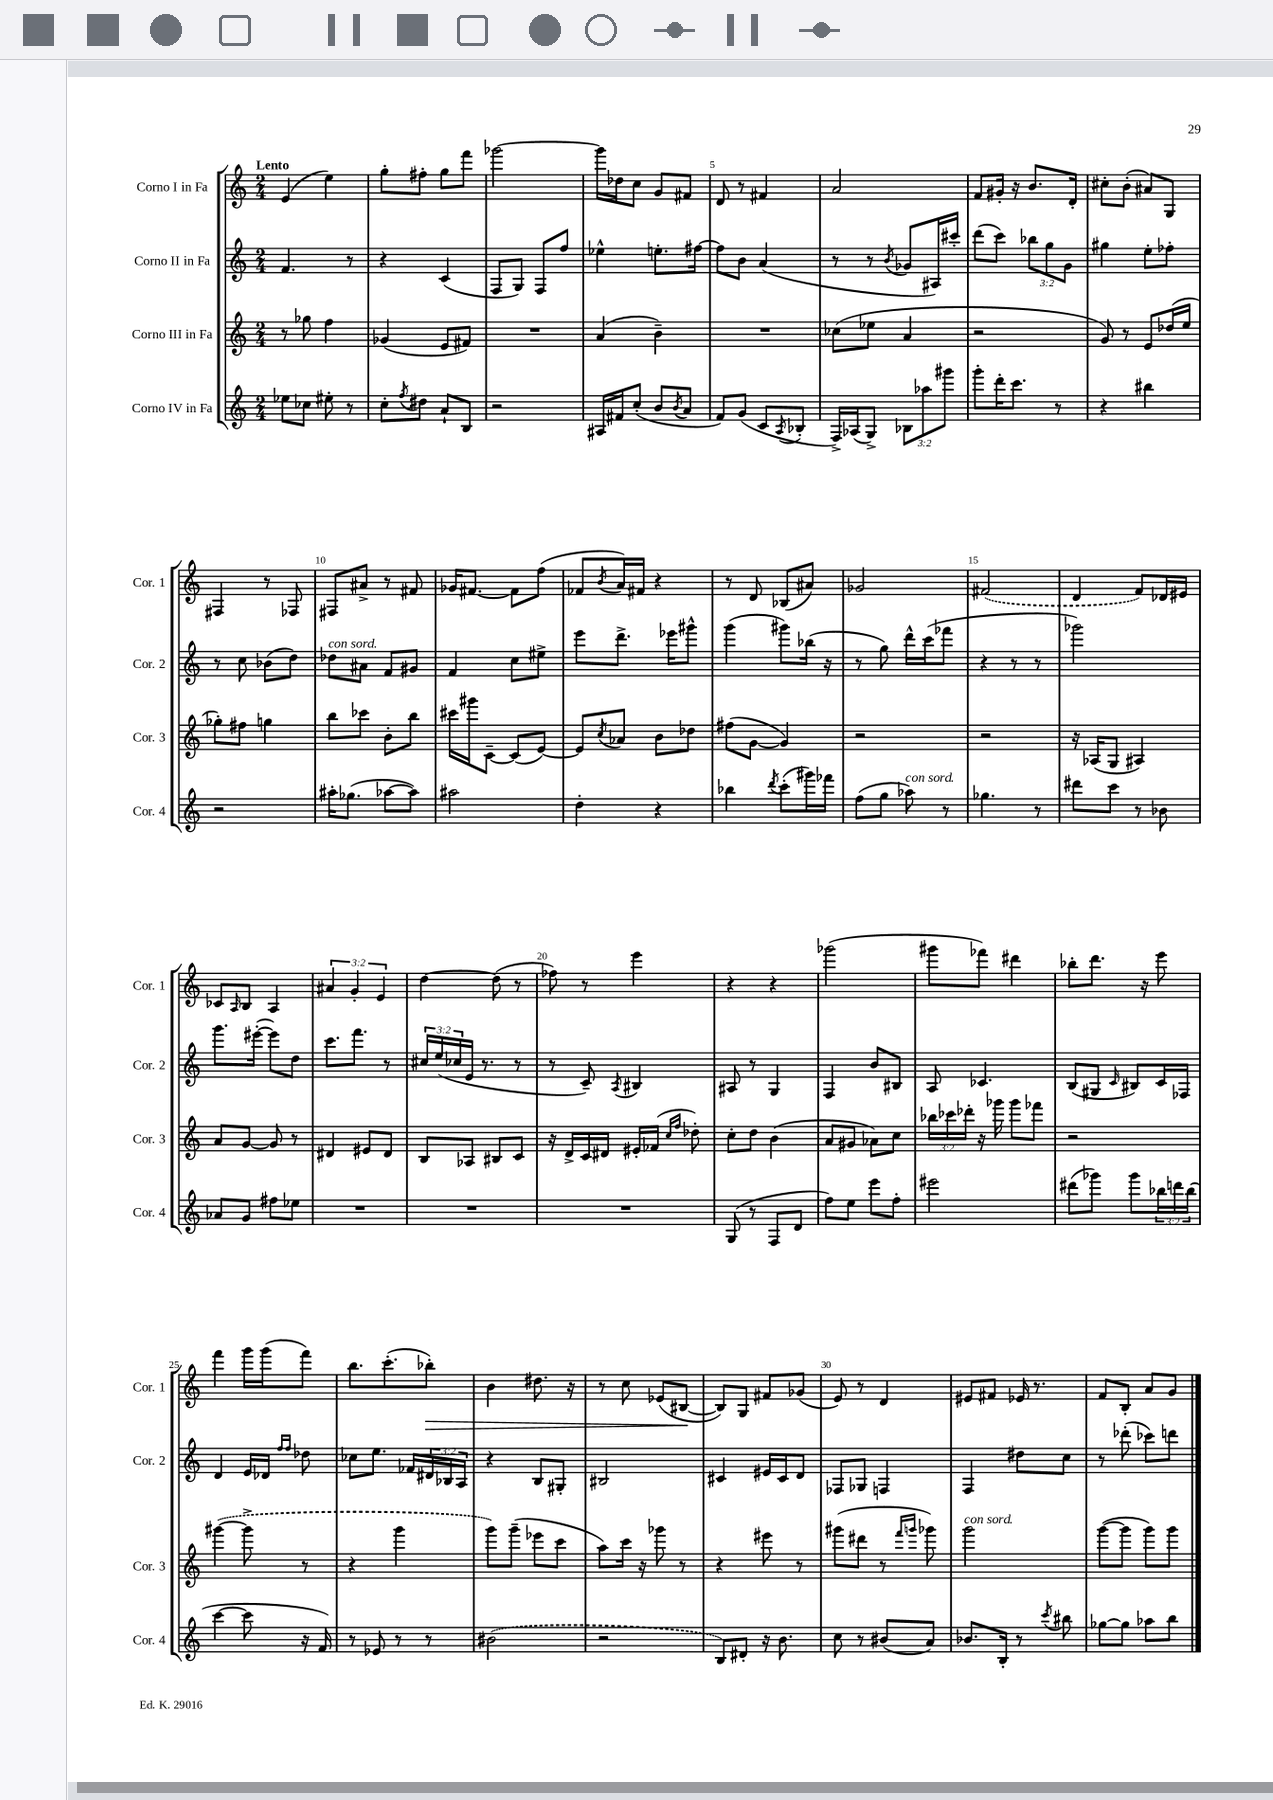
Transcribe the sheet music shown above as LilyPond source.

<<
\new StaffGroup <<
\new Staff = "s0" \with { instrumentName = "Corno I in Fa" shortInstrumentName = "Cor. 1" } {
    \clef treble \key c \major \numericTimeSignature \time 2/4 \override Staff.TupletNumber.text = #tuplet-number::calc-fraction-text \tempo "Lento"
    e'4( e''4) |
    g''8-. fis''8-. g''8 f'''8 |
    ges'''2~ |
    ges'''16 des''16 c''8 g'8 fis'8 |
    d'8 r8 fis'4 |
    a'2 |
    f'8 gis'16-. r16 b'8. d'16-. |
    cis''8-. b'8-.( ais'8) g8 |
    fis4 r8 fes8 |
    fis8 ais'8-> r8 fis'8 |
    ges'16 fis'8.~ fis'8 f''8( |
    fes'8 \acciaccatura { b'8 } a'16) fis'16 r4 |
    r8 d'8 bes8( ais'8) |
    ges'2 |
    \once \slurDashed fis'2( |
    d'4 f'8) des'16 eis'16 |
    ces'8 \grace { a16 } b8 a4 |
    \tuplet 3/2 { ais'4 g'4-. e'4 } |
    d''4~ d''8( r8 |
    fes''8) r8 e'''4 |
    r4 r4 |
    ges'''2( |
    gis'''8 fes'''8) dis'''4 |
    bes''8-. d'''8. r16 e'''8 |
    f'''4 g'''16 g'''16( f'''8) |
    b''8. c'''8.-.( bes''8-.\>) |
    b'4 dis''8. r16 |
    r8 c''8 ees'8( bis8~\! |
    bis8) g8 fis'8 ges'8( |
    e'8) r8 d'4 |
    eis'8 fis'8 ees'16 r8. |
    f'8 b8-. a'8 g'8 \bar "|." |
}
\new Staff = "s1" \with { instrumentName = "Corno II in Fa" shortInstrumentName = "Cor. 2" } {
    \clef treble \key c \major \numericTimeSignature \time 2/4 \override Staff.TupletNumber.text = #tuplet-number::calc-fraction-text
    f'4. r8 |
    r4 c'4( |
    f8 g8) f8 f''8 |
    ees''4-^ e''8.-. fis''16~ |
    fis''8 b'8 a'4( |
    r8 r8 \acciaccatura { b'8 } ges'8 ais16) cis'''16-. |
    d'''8( c'''8) \tuplet 3/2 { bes''8 g''8 g'8 } |
    gis''4 e''8-. fes''8-. |
    r8 c''8 bes'8( d''8) |
    des''8^\markup { \italic "con sord." } ais'8 f'8 gis'8 |
    f'4 c''8 eis''8-> |
    e'''8 d'''8.-> ees'''16 gis'''8-^ |
    g'''4( gis'''8) bes''16( r16 |
    r8 g''8) d'''16-^ c'''16( fes'''8 |
    r4 r8 r8 |
    ges'''2) |
    g'''8. eis'''16~-.( eis'''8) d''8 |
    c'''8. f'''8. r8 |
    \tuplet 3/2 { cis''16 e''16( ces''16 } e'16 r8. r8 |
    r8 c'8--) \acciaccatura { a8 } bis4 |
    ais8 r8 g4 |
    f4 b'8 bis8 |
    a8 ces'4. |
    b8( gis8 \grace { c'16 } bis8) c'16 fes16 |
    d'4 e'16 des'16 \grace { f''16 f''16 } des''8 |
    ces''8 e''8. fes'16 \tuplet 3/2 { dis'16 bes16 a16 } |
    r4 b8 gis8-. |
    bis2 |
    cis'4 eis'16 cis'16 d'8 |
    fes8 ges8 f4 |
    f4 dis''8 c''8 |
    r8 des'''8-.( ces'''8) d'''8 \bar "|." |
}
\new Staff = "s2" \with { instrumentName = "Corno III in Fa" shortInstrumentName = "Cor. 3" } {
    \clef treble \key c \major \numericTimeSignature \time 2/4 \override Staff.TupletNumber.text = #tuplet-number::calc-fraction-text
    r8 ges''8 f''4 |
    ges'4( e'8 fis'8) |
    R2 |
    a'4( b'4--) |
    R2 |
    ces''8( ees''8 a'4 |
    r2 |
    g'8) r8 e'8 des''16( e''16 |
    ges''8-.) fis''8 g''4 |
    b''8 ces'''8 b'8-. b''8 |
    cis'''16 gis'''16 c'8~-- c'8( e'8~) |
    e'8 \acciaccatura { c''8 } aes'8 b'8 des''8 |
    fis''8( g'8~ g'4) |
    r2 |
    r2 |
    r16 aes16( g8 ais4) |
    a'8 g'8~ g'8 r8 |
    dis'4 eis'8 dis'8 |
    b8 aes8 bis8 c'8 |
    r16 d'16-> c'16 dis'16 eis'16-. fes'16( \grace { c''16 f''16 } des''8-.) |
    c''8-. d''8 b'4( |
    a'8 gis'8 aes'8) c''8 |
    \tuplet 3/2 { bes''16 ces'''16 des'''16-. } r16 ges'''16 ges'''8 fes'''8 |
    r2 |
    \once \slurDashed gis'''4~( gis'''8-> r8 |
    r4 g'''4 |
    g'''8) g'''8--( ees'''8 c'''8 |
    a''8) c'''16 r16 ges'''8 r8 |
    r4 eis'''8 r8 |
    gis'''8( dis'''8 r8 \grace { f'''16 g'''16 } ges'''8) |
    g'''2^\markup { \italic "con sord." } |
    g'''8~( g'''8 g'''8) g'''8 \bar "|." |
}
\new Staff = "s3" \with { instrumentName = "Corno IV in Fa" shortInstrumentName = "Cor. 4" } {
    \clef treble \key c \major \numericTimeSignature \time 2/4 \override Staff.TupletNumber.text = #tuplet-number::calc-fraction-text
    ees''8 ces''8 eis''8-. r8 |
    c''8-. \acciaccatura { f''8 } dis''8 a'8-! b8 |
    r2 |
    ais16 fis'16 c''8-.( b'8 \acciaccatura { b'8 } a'8 |
    f'8) g'8( c'8 \acciaccatura { a8 } bes8-. |
    f16->) aes16( g8->) \tuplet 3/2 { bes8 aes''8 gis'''8 } |
    g'''8-. d'''16-. c'''8. r8 |
    r4 bis''4 |
    r2 |
    ais''16-. ges''8.( aes''8~ aes''8) |
    ais''2 |
    d''4-. r4 |
    bes''4 \acciaccatura { d'''8 } c'''8-.( gis'''16) fes'''16 |
    f''8( g''8 aes''8^\markup { \italic "con sord." }) r8 |
    ges''4. r8 |
    dis'''8 c'''8 r8 bes'8 |
    aes'8 g'8 fis''8 ees''8 |
    R2 |
    R2 |
    R2 |
    g8( r8 f8 d'8 |
    f''8) e''8 e'''8 f''8-. |
    eis'''2 |
    dis'''8( ges'''8) ges'''8 \tuplet 3/2 { bes''16 d'''16 bes''16( } |
    c'''4~ c'''8 r16 f'16) |
    r8 ees'8 r8 r8 |
    \once \slurDashed bis'2( |
    r2 |
    b8) dis'8-. r16 b'8. |
    c''8 r8 bis'8( a'8) |
    bes'8. b16-. r8 \acciaccatura { c'''8 } bis''8 |
    ges''8~ ges''8 aes''8 b''8 \bar "|." |
}
>>
>>
\layout { \context { \Score \override BarNumber.break-visibility = ##(#f #t #t) barNumberVisibility = #(every-nth-bar-number-visible 5) } }
